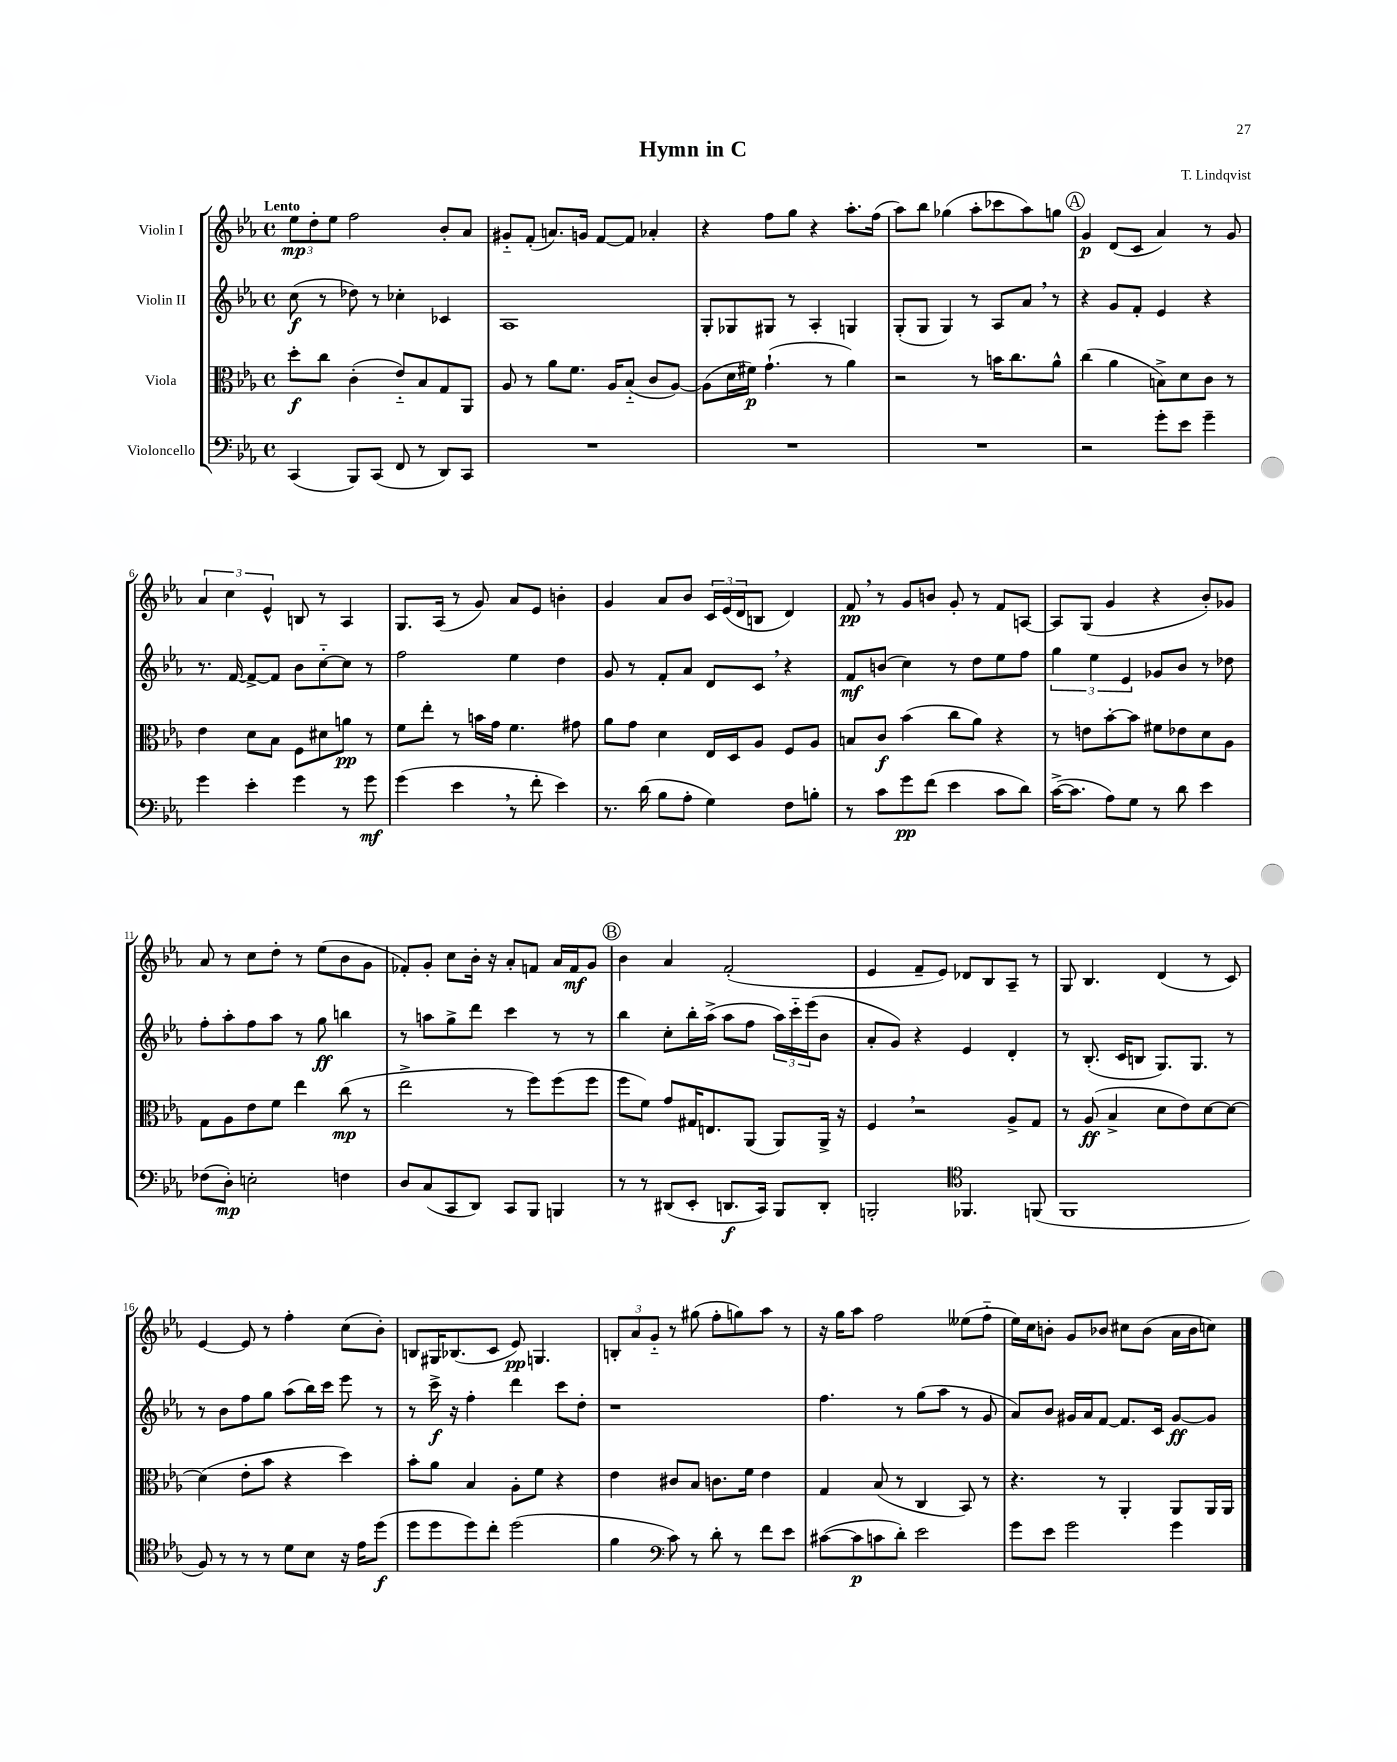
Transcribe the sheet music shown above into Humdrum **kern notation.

**kern	**kern	**kern	**kern
*staff4	*staff3	*staff2	*staff1
*clefF4	*clefC3	*clefG2	*clefG2
*k[b-e-a-]	*k[b-e-a-]	*k[b-e-a-]	*k[b-e-a-]
*M4/4	*M4/4	*M4/4	*M4/4
*met(c)	*met(c)	*met(c)	*met(c)
(4CC	8dd'	(8cc	12ee-
.	.	.	12dd'
.	8cc	8r	.
.	.	.	12ee-
8BBB-)	(4c'	8dd-)	2ff
(8CC	.	8r	.
8FF	8e-'~)	4cc-'	.
8r	8B-	.	.
8DD)	8G	4c-	8b-'
8CC	8AA-	.	8a-
=	=	=	=
1r	8A-	1A-	8g#'~
.	8r	.	(8f'
.	8a-	.	8.a)
.	8.f	.	.
.	.	.	16g
.	.	.	[8f
.	16A-	.	.
.	(8B-'~	.	8f]
.	8c	.	4a-'
.	[8A-)	.	.
=	=	=	=
1r	(8A-]	8G'	4r
.	16d	8G-	.
.	16f#)	.	.
.	(4.g`	8G#	8ff
.	.	8r	8gg
.	.	4A-'	4r
.	8r	.	.
.	4a-)	4G	8.aa-'
.	.	.	(16ff
=	=	=	=
1r	2r	(8G'	8aa-)
.	.	8G	8bb-
.	.	4G)	(4gg-
.	8r	8r	8aa-'
.	16b	8A-	8ccc-
.	8.cc	.	.
.	.	8a-	8aa-)
.	8a-^^	8r	8gg
=	=	=	=
2r	(4cc	4r	4g
.	4a-	8g	(8d
.	.	8f'	8c
8g'	8B^)	4e-	4a-)
8e-	8d	.	.
4g~	8c	4r	8r
.	8r	.	8g
=	=	=	=
4g	4e-	8.r	6a-
.	.	.	6cc
.	.	[16f	.
4e-'	8d	8f^_	.
.	.	.	6e-^^
.	8B-	8f]	.
4g	8F	8b-	8B
.	8d#	[8cc'~	8r
8r	8a	8cc]	4A-
8g	8r	8r	.
=	=	=	=
(4g	8f	2ff	8.G
.	8ee-'	.	.
.	.	.	(16A-
4e-	8r	.	8r
.	16b	.	8g)
.	16g	.	.
8r	4.f	4ee-	8a-
8f'	.	.	8e-
4e-)	.	4dd	4b'
.	8g#	.	.
=	=	=	=
8.r	8a-	8g	4g
.	8g	8r	.
(16d	.	.	.
8B-	4d	8f'	8a-
8A-'	.	8a-	8b-
4G)	16E-	8d	24c
.	.	.	(24e-
.	16D	.	.
.	.	.	24d
.	8A-	8c	8B
8F	8F	4r	4d)
8B'	8A-	.	.
=	=	=	=
8r	8B	8f	8f
8c	8c	(8b	8r
8g	(4b-	4cc)	8g
(8f	.	.	8b
4e-	8cc	8r	8g'
.	8a-)	8dd	8r
8c	4r	8ee-	8f
8d)	.	8ff	[8A
=	=	=	=
([16c^	8r	6gg	8A]
8.c]	.	.	.
.	8e	.	(8G
.	.	6ee-	.
8A-)	[8b-'	.	4g
.	.	6e-	.
8G	8b-]	.	.
8r	8f#	8g-	4r
8d	8e-	8b-	.
4e-	8d	8r	8b-')
.	8A-	8dd-	8g-
=	=	=	=
(8F-	8G	8ff'	8a-
8D')	8A-	8aa-'	8r
2E'	8e-	8ff	8cc
.	8f	8aa-	8dd'
.	4ee-	8r	8r
.	.	8gg	(8ee-
4F	(8cc	4bb	8b-
.	8r	.	8g
=	=	=	=
8D	2ee-^	8r	8f-')
(8C	.	8aa	8g'
8CC	.	8gg^	8cc
8DD)	.	8ddd	16b-'
.	.	.	16r
8CC	8r	4ccc	8a-'
8BBB-	8ff)	.	8f
4BBB	(8ff	8r	16a-
.	.	.	16f
.	8ff	8r	8g
=	=	=	=
8r	8ff	4bb-	4b-
8r	8f)	.	.
(8DD#	8g	8cc'	4a-
8EE-'	16G#	16bb-'	.
.	8.E	(16aa-^	.
8.DD	.	8aa-	(2f'
.	(8AA-	8ff	.
16CC)	.	.	.
8BBB-	8AA-)	24aa-)	.
.	.	24ccc'~	.
.	.	(24eee-	.
8DD'	16AA-^	8b-	.
.	16r	.	.
=	=	=	=
2BBB'	4F	8a-'	4e-
.	.	8g)	.
.	2r	4r	8f~
.	.	.	8e-)
*clefC4	*	*	*
4.FF-	.	4e-	8d-
.	.	.	8B-
.	8A-^	4d'	8A-~
(8FF	8G	.	8r
=	=	=	=
1FF	8r	8r	8G
.	(8A-	(8.B-'	4.B-
.	4B-^	.	.
.	.	16c	.
.	.	8B	.
.	8d	8.G)	(4d
.	8e-)	.	.
.	.	8.G	.
.	[8d	.	8r
.	8d_	8r	8c)
=	=	=	=
8F)	(4d]	8r	[4e-
8r	.	8b-	.
8r	8e-'	8ff	8e-]
8r	8b-	8gg	8r
8d	4r	(8aa-	4ff'
8B-	.	16bb-)	.
.	.	16ccc	.
16r	4dd)	8eee-	(8cc
16e-	.	.	.
(8dd	.	8r	8b-')
=	=	=	=
8dd	8b-'	8r	8B
8dd	8a-	16ccc^	16G#
.	.	16r	(8.B-
8dd)	4B-	4ff'	.
8cc'	.	.	8c
(2dd	8A-'	4ddd	8e-)
.	8f	.	4.G
.	4r	8ccc	.
.	.	8dd'	.
=	=	=	=
4f	4e-	1r	12B'
.	.	.	12a-
.	.	.	12g'~
*clefF4	*	*	*
8c)	8c#	.	8r
8r	8B-	.	(8gg#
8d'	8.c	.	8ff'
8r	.	.	8gg)
.	16f	.	.
8f	4e-	.	8aa-
8e-	.	.	8r
=	=	=	=
([8c#	4G	4.ff	16r
.	.	.	16gg
8c#]	.	.	8aa-
8c	(8B-	.	2ff
8d')	8r	8r	.
2e-	4C	(8gg	.
.	.	8aa-	.
.	8BB-)	8r	(8ee--
.	8r	8g	8ff'~
=	=	=	=
8g	4.r	8a-)	16ee-)
.	.	.	16cc
8e-	.	8b-	8b'
2g	.	16g#	8g
.	.	16a-	.
.	8r	[8f	8b-
.	4AA-'	8.f]	8cc#
.	.	.	(8b-
.	.	16c	.
4g	8AA-	[8g#	16a-
.	.	.	16b-
.	16AA-	8g#]	8cc)
.	16AA-	.	.
==	==	==	==
*-	*-	*-	*-
